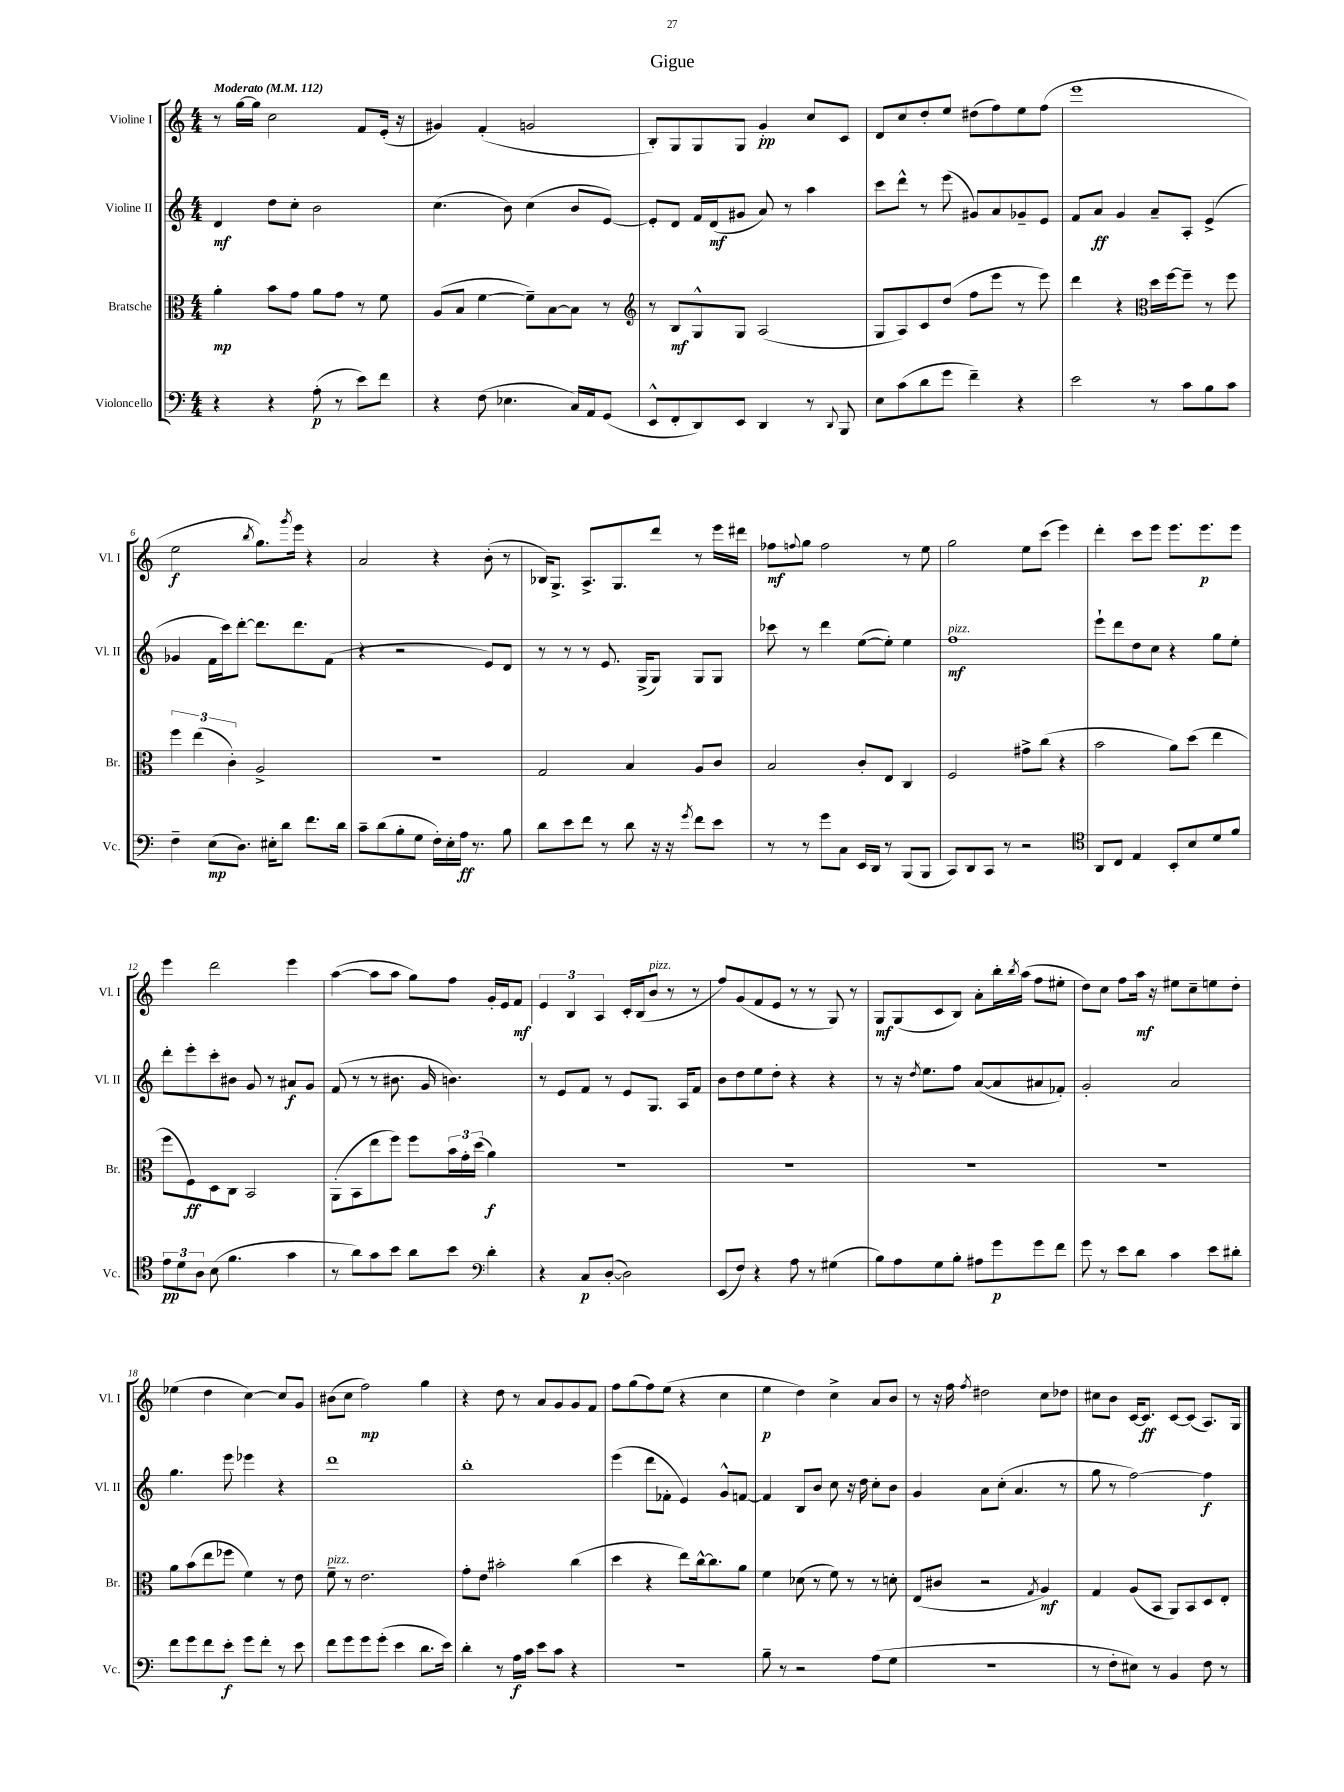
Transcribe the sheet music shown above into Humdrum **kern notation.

**kern	**kern	**kern	**kern
*staff4	*staff3	*staff2	*staff1
*clefF4	*clefC3	*clefG2	*clefG2
*k[]	*k[]	*k[]	*k[]
*M4/4	*M4/4	*M4/4	*M4/4
*MM112	*MM112	*MM112	*MM112
4r	4a'	4d	8r
.	.	.	[16gg
.	.	.	16gg]
4r	8b	8dd	2cc
.	8g	8cc'	.
(8A'	8a	2b	.
8r	8g	.	.
8e)	8r	.	8f
8f	8f	.	(16e'
.	.	.	16r
=	=	=	=
4r	(8A	(4.cc	4g#)
.	8B	.	.
(8F	[4f	.	(4f'
4.E-	.	8b)	.
.	8f~])	(4cc	2g
.	[8B	.	.
16C)	8B]	8b	.
16AA	.	.	.
(8GG	8r	[8e)	.
=	=	=	=
*	*clefG2	*	*
8EE^^	8r	8e']	8B')
8FF'	8B	8d	8G
8DD)	8G^^	16f	8G
.	.	(16d	.
8EE	8G	8g#	8G
4DD	(2A	8a)	4g'
.	.	8r	.
8r	.	4aa	8cc
8qqDD	.	.	.
8BBB	.	.	8c
=	=	=	=
8E	8G	8ccc	8d
(8c	8A)	8ddd^^	8cc
8d	8c	8r	8dd'
8g	(8dd	(8eee	8ee
4f~)	8ff	8g#)	(8dd#
.	8eee	8a	8ff)
4r	8r	8g-~	8ee
.	8eee)	8e	(8ff
=	=	=	=
2e	4ddd	8f	1eee
.	.	8a	.
.	4r	4g	.
*	*clefC3	*	*
8r	16dd	8a~	.
.	[16ff	.	.
8c	8ff~]	8A'	.
8B	8r	(4e^	.
8c	8ff	.	.
=	=	=	=
4F~	6ff	4g-	2ee
.	(6ee	.	.
(8E	.	16f	.
.	.	16ccc)	.
.	6c')	.	.
8.D)	.	[8ddd'	.
.	.	.	8qbb
.	2A^	8.ddd]	8.gg)
16E#'	.	.	.
8d	.	.	.
.	.	.	8qggg
.	.	8.ddd	16eee
8.f	.	.	4r
.	.	(8f	.
16d	.	.	.
=	=	=	=
8c~	1r	4r	2a
(8d	.	.	.
8B'	.	2r	.
8G	.	.	.
16F')	.	.	4r
16E'	.	.	.
16A	.	.	.
8.r	.	.	.
.	.	8e)	(8b'
8B	.	8d	8r
=	=	=	=
8d	2G	8r	16B-)
.	.	.	8.G^
8e	.	8r	.
8f	.	8r	8.A^
8r	.	8.e	.
.	.	.	8.G
8d	4B	.	.
.	.	(16G^	.
16r	.	8G)	8ddd
16r	.	.	.
8qg	.	.	.
8f	8A	8G	8r
8e	8c	8G	16eee
.	.	.	16ddd#
=	=	=	=
8r	2B	8ccc-	8ff-
.	.	.	8qqff
8r	.	8r	8gg
8g	.	4ddd	2ff
8C	.	.	.
16EE	8c'	([8ee	.
16DD	.	.	.
8r	8E	8ee'])	.
(8BBB	4C	4ee	8r
8BBB	.	.	8ee
=	=	=	=
8CC)	2F	1ff	2gg
8DD	.	.	.
8CC	.	.	.
8r	.	.	.
2r	8g#^	.	8ee
.	(8cc	.	(8ccc
.	4r	.	4eee)
=	=	=	=
*clefC4	*	*	*
8AA	2b	8eee`	4ddd'
8C	.	8ddd	.
4E	.	8dd	8ccc
.	.	8cc	8eee
8BB'	8a)	4r	8.eee
8B	(8dd	.	.
.	.	.	8.eee
8d	4ee	8gg	.
8f	.	8ee'	8eee
=	=	=	=
12e	8ff	8ddd'	4eee
12d	.	.	.
.	8F)	8eee'	.
12A	.	.	.
(8B	8D	8ccc'	2ddd
4.f	8C	8b#	.
.	2BB	8g	.
.	.	8r	.
4g	.	8a#	4eee
.	.	8g	.
=	=	=	=
8r	(8AA'	(8f	([4aa
8a)	8BB	8r	.
8g	8ee	8r	8aa]
8b	8ff)	8.b#	8aa
8a	8ff	.	8gg)
.	.	16g	.
8b	24b	4.b)	8ff
.	24g'	.	.
.	(24dd	.	.
*clefF4	*	*	*
4d'	4a)	.	16g'
.	.	.	16e
.	.	.	8f
=	=	=	=
4r	1r	8r	6e
.	.	8e	.
.	.	.	6B
8C	.	8f	.
.	.	.	6A
([8D'	.	8r	.
2D])	.	8e	16c'
.	.	.	(16B
.	.	8.G	8b
.	.	.	8r
.	.	16A	.
.	.	8f	8r
=	=	=	=
(8EE	1r	8b	8ff)
8F)	.	8dd	(8g
4r	.	8ee	8f
.	.	8dd'	8e
8A	.	4r	8r
8r	.	.	8r
(4G#	.	4r	8G)
.	.	.	8r
=	=	=	=
8B)	1r	8r	8G
8A	.	16r	(8G
.	.	8qdd	.
.	.	8.ee	.
8G	.	.	8c
8B'	.	8ff	8B)
8A#	.	([8a	8a'
8g	.	8a]	16bb'
.	.	.	8qbb
.	.	.	(16aa
8g	.	8a#	8ff
8f	.	8f-')	8ee#'
=	=	=	=
8g	1r	2g'	8dd)
8r	.	.	8cc
8e	.	.	8ff
8d	.	.	16aa
.	.	.	16r
4c	.	2a	8ee#
.	.	.	8cc~
8e	.	.	8ee
8d#'	.	.	8dd'
=	=	=	=
8f	8a	4.gg	(4ee-
8g	(8b	.	.
8f	8ee	.	4dd
8e'	8ff-	8eee	.
8g	4f)	4eee-	[4cc)
8f'	.	.	.
8r	8r	4r	8cc]
8e	8e	.	8g
=	=	=	=
8f	8f~	1ddd	(8b#
8g	8r	.	8cc
8g	2.e	.	2ff)
(8g'	.	.	.
4e	.	.	.
8.d	.	.	4gg
16e)	.	.	.
=	=	=	=
4d'	8g'	1bb'	4r
.	8e	.	.
8r	2b#'	.	8dd
16A	.	.	8r
16c	.	.	.
8e	.	.	8a
8c	.	.	8g
4r	(4cc	.	8g
.	.	.	8f
=	=	=	=
1r	4dd	(4eee	8ff
.	.	.	(8gg
.	4r	8ddd	8ff)
.	.	8f-'	(8ee
.	8ee)	4e)	4r
.	[16cc^^	.	.
.	8.cc]	.	.
.	.	8g^^	4cc
.	8a	[8f	.
=	=	=	=
8B~	4f	4f]	4ee
8r	.	.	.
2r	(8d-	8B	4dd)
.	8r	8b	.
.	8f)	8cc	4cc^
.	8r	16r	.
.	.	16dd	.
(8A	8r	8cc'	8a
8G	8d'	8b	8b
=	=	=	=
1r	(8E	4g	8r
.	8c#	.	16r
.	.	.	16ff
.	.	.	8qff
.	2r	8a	2dd#
.	.	(8cc'	.
.	.	4.a	.
.	8qG	.	.
.	4A)	.	8cc
.	.	8r	8dd-
=	=	=	=
8r	4G	8gg	8cc#
8F'	.	8r	8b
8E#)	(8A	[2ff)	[16c
.	.	.	8.c]
8r	8BB	.	.
4BB	8AA)	.	[8c
.	8BB	.	(8c]
8F	8D	4ff]	8.A)
8r	8E'	.	.
.	.	.	16G
==	==	==	==
*-	*-	*-	*-
